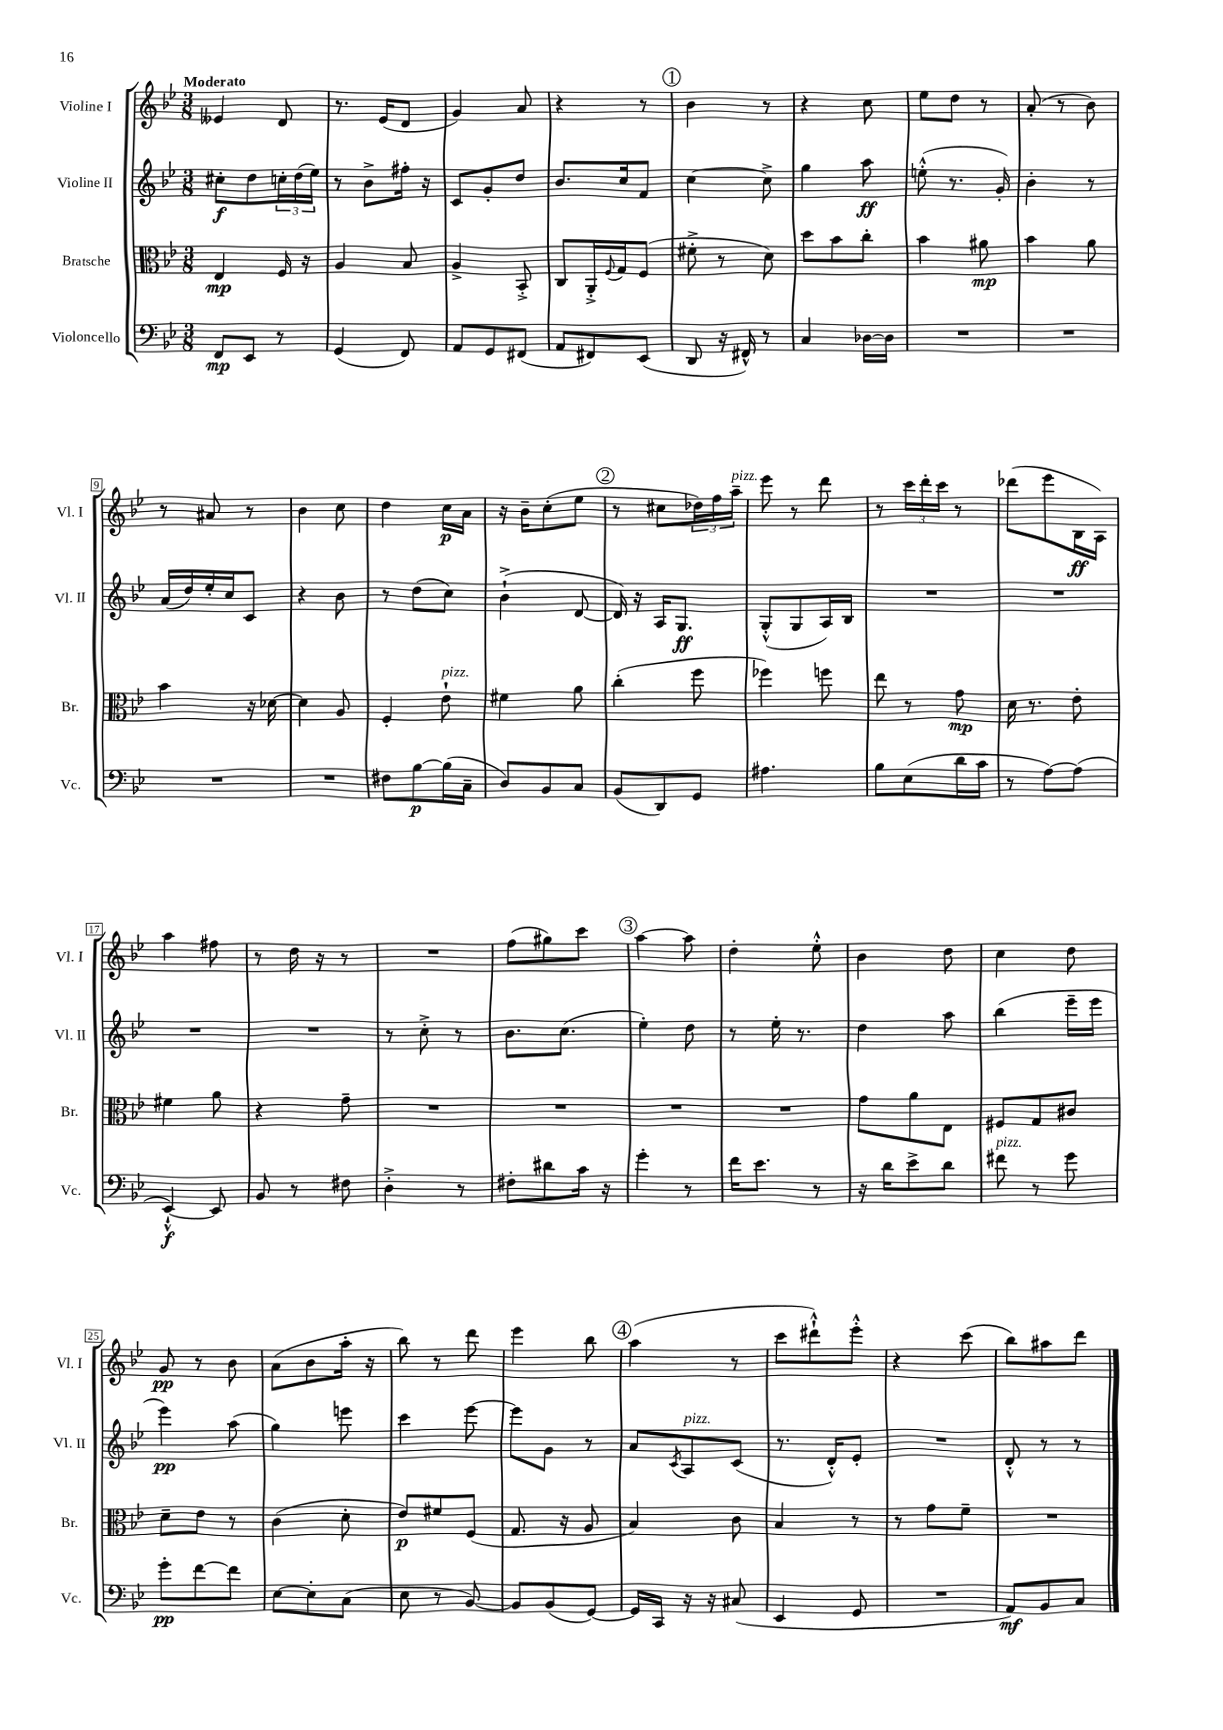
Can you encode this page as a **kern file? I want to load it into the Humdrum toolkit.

**kern	**dynam	**kern	**dynam	**kern	**dynam	**kern	**dynam
*part4	*part4	*part3	*part3	*part2	*part2	*part1	*part1
*staff4	*staff4	*staff3	*staff3	*staff2	*staff2	*staff1	*staff1
*I"Violoncello	*	*I"Bratsche	*	*I"Violine II	*	*I"Violine I	*
*I'Vc.	*	*I'Br.	*	*I'Vl. II	*	*I'Vl. I	*
*clefF4	*	*clefC3	*	*clefG2	*	*clefG2	*
*k[b-e-]	*	*k[b-e-]	*	*k[b-e-]	*	*k[b-e-]	*
*M3/8	*	*M3/8	*	*M3/8	*	*M3/8	*
=1	=1	=1	=1	=1	=1	=1	=1
!	!	!	!	!	!	!LO:TX:a:B:t=Moderato	!
8FF/L	mp	4E-/	mp	8cc#X'\L	f	4e--X/	.
8EE-/J	.	.	.	8dd\	.	.	.
8r	.	16F/	.	24ccn'\L	.	8d/	.
.	.	.	.	(24dd\	.	.	.
.	.	16r	.	.	.	.	.
.	.	.	.	24ee-\JJ)	.	.	.
=2	=2	=2	=2	=2	=2	=2	=2
(4GG/	.	4A/	.	8r	.	8.r	.
.	.	.	.	8b-^\L	.	.	.
.	.	.	.	.	.	(16e-/KL	.
8FF/)	.	8B-/	.	16ff#X'\Jk	.	8d/J	.
.	.	.	.	16r	.	.	.
=3	=3	=3	=3	=3	=3	=3	=3
8AA/L	.	4A^/	.	8c/L	.	4g/)	.
8GG/	.	.	.	8g'/	.	.	.
(8FF#X/J	.	8BB-'^/	.	8dd/J	.	8a/	.
=4	=4	=4	=4	=4	=4	=4	=4
8AA/L	.	8C/L	.	8.b-/L	.	4r	.
8FF#X/)	.	16AA'^/L	.	.	.	.	.
.	.	8qqF/	.	.	.	.	.
.	.	16G/J	.	16cc/k	.	.	.
(8EE-/J	.	(8F/J	.	8f/J	.	8r	.
!!LO:REH:place=s1:t=1
=5	=5	=5	=5	=5	=5	=5	=5
8DD/	.	8f#X'^\	.	[4cc\	.	4b-\	.
16r	.	8r	.	.	.	.	.
16FF#X^^/)	.	.	.	.	.	.	.
8r	.	8d\)	.	8cc^\]	.	8r	.
=6	=6	=6	=6	=6	=6	=6	=6
4C/	.	8dd\L	.	4gg\	.	4r	.
.	.	8b-\	.	.	.	.	.
[16D-X\LL	.	8cc'\J	.	8aa\	ff	8cc\	.
16D-\JJ]	.	.	.	.	.	.	.
=7	=7	=7	=7	=7	=7	=7	=7
4.r	.	4b-\	.	(8een'^^\	.	8ee-\L	.
.	.	.	.	8.r	.	8dd\J	.
.	.	8a#X\	mp	.	.	8r	.
.	.	.	.	16g'/)	.	.	.
=8	=8	=8	=8	=8	=8	=8	=8
4.r	.	4b-\	.	4b-'\	.	(8a'/	.
.	.	.	.	.	.	8r	.
.	.	8a\	.	8r	.	8b-\)	.
!!LO:LB:g=z
=9	=9	=9	=9	=9	=9	=9	=9
4.r	.	4b-\	.	(16a/LL	.	8r	.
.	.	.	.	16dd/)	.	.	.
.	.	.	.	16ee-'/	.	8a#X/	.
.	.	.	.	16cc/J	.	.	.
.	.	16r	.	8c/J	.	8r	.
.	.	[16d-X\	.	.	.	.	.
=10	=10	=10	=10	=10	=10	=10	=10
4.r	.	4d-\]	.	4r	.	4b-\	.
.	.	8A/	.	8b-\	.	8cc\	.
=11	=11	=11	=11	=11	=11	=11	=11
8F#X\L	.	4F'/	.	8r	.	4dd\	.
[8B-\	p	.	.	(8dd\L	.	.	.
!	!	!LO:TX:a:i:t=pizz.	!	!	!	!	!
(16B-\L]	.	8e-`\	.	8cc\J)	.	16cc\LL	p
16C~\JJ	.	.	.	.	.	16a\JJ	.
=12	=12	=12	=12	=12	=12	=12	=12
8D/L)	.	4f#X\	.	(4b-`^\	.	16r	.
.	.	.	.	.	.	16b-~\KL	.
8BB-/	.	.	.	.	.	(8cc'\	.
8C/J	.	8a\	.	[8d/	.	8ee-\J	.
!!LO:REH:place=s1:t=2
=13	=13	=13	=13	=13	=13	=13	=13
(8BB-/L	.	(4cc'\	.	16d/])	.	8r	.
.	.	.	.	16r	.	.	.
8DD/)	.	.	.	16A/KL	.	8cc#X\L	.
.	.	.	.	8.G/J	ff	.	.
8GG/J	.	8ff\	.	.	.	24dd-X\L)	.
.	.	.	.	.	.	24ff\	.
!	!	!	!	!	!	!LO:TX:a:i:t=pizz.	!
.	.	.	.	.	.	24aa~\JJ	.
=14	=14	=14	=14	=14	=14	=14	=14
4.A#X\	.	4ff-X\)	.	(8G'^^/L	.	8eee-\	.
.	.	.	.	8G/	.	8r	.
.	.	8ffn\	.	16A/L)	.	8ddd\	.
.	.	.	.	16B-/JJ	.	.	.
=15	=15	=15	=15	=15	=15	=15	=15
8B-\L	.	8ee-\	.	4.r	.	8r	.
(8E-\	.	8r	.	.	.	24ccc\LL	.
.	.	.	.	.	.	24ddd'\	.
.	.	.	.	.	.	24ccc\JJ	.
16d\L	.	8g\	mp	.	.	8r	.
16c\JJ	.	.	.	.	.	.	.
=16	=16	=16	=16	=16	=16	=16	=16
8r	.	16d\	.	4.r	.	(8ddd-X\L	.
.	.	8.r	.	.	.	.	.
[8A\L)	.	.	.	.	.	8eee-\	.
(8A\J]	.	8e-'\	.	.	.	16B-\L	ff
.	.	.	.	.	.	16A\JJ)	.
!!LO:LB:g=z
=17	=17	=17	=17	=17	=17	=17	=17
[4EE-`^^/)	f	4f#X\	.	4.r	.	4aa\	.
8EE-/]	.	8a\	.	.	.	8ff#X\	.
=18	=18	=18	=18	=18	=18	=18	=18
8BB-/	.	4r	.	4.r	.	8r	.
8r	.	.	.	.	.	16dd\	.
.	.	.	.	.	.	16r	.
8F#X\	.	8g~\	.	.	.	8r	.
=19	=19	=19	=19	=19	=19	=19	=19
4D'^\	.	4.r	.	8r	.	4.r	.
.	.	.	.	8cc'^\	.	.	.
8r	.	.	.	8r	.	.	.
=20	=20	=20	=20	=20	=20	=20	=20
8F#X'\L	.	4.r	.	8.b-\L	.	(8ff\L	.
8d#X\	.	.	.	.	.	8gg#X\)	.
.	.	.	.	(8.cc\J	.	.	.
16c\Jk	.	.	.	.	.	8ccc\J	.
16r	.	.	.	.	.	.	.
!!LO:REH:place=s1:t=3
=21	=21	=21	=21	=21	=21	=21	=21
4g'\	.	4.r	.	4ee-'\)	.	[4aa\	.
8r	.	.	.	8dd\	.	8aa\]	.
=22	=22	=22	=22	=22	=22	=22	=22
16f\KL	.	4.r	.	8r	.	4dd'\	.
8.e-\J	.	.	.	.	.	.	.
.	.	.	.	16ee-'\	.	.	.
.	.	.	.	8.r	.	.	.
8r	.	.	.	.	.	8ee-'^^\	.
=23	=23	=23	=23	=23	=23	=23	=23
16r	.	8g\L	.	4dd\	.	4b-\	.
16d\KL	.	.	.	.	.	.	.
8e-^\	.	8a\	.	.	.	.	.
8d\J	.	8E-\J	.	8aa\	.	8dd\	.
=24	=24	=24	=24	=24	=24	=24	=24
!LO:TX:a:i:t=pizz.	!	!	!	!	!	!	!
8f#X\	.	8F#X/L	.	(4bb-\	.	4cc\	.
8r	.	8G/	.	.	.	.	.
8g\	.	8c#X/J	.	16eee-~\LL	.	8dd\	.
.	.	.	.	16eee-\JJ	.	.	.
!!LO:LB:g=z
=25	=25	=25	=25	=25	=25	=25	=25
8g'\L	pp	8d~\L	.	4eee-\)	pp	8g/	pp
[8f\	.	8e-\J	.	.	.	8r	.
8f\J]	.	8r	.	(8aa\	.	8b-\	.
=26	=26	=26	=26	=26	=26	=26	=26
[8E-\L	.	(4c\	.	4gg\)	.	(8a\L	.
8E-'\]	.	.	.	.	.	8b-\	.
(8C\J	.	8d'\	.	8eeen\	.	16aa'\Jk	.
.	.	.	.	.	.	16r	.
=27	=27	=27	=27	=27	=27	=27	=27
8E-\	.	8e-/L)	p	4ccc\	.	8bb-\)	.
8r	.	8f#X/	.	.	.	8r	.
[8BB-/)	.	(8F/J	.	[8eee-\	.	8ddd\	.
=28	=28	=28	=28	=28	=28	=28	=28
8BB-/L]	.	8.G/	.	8eee-\L]	.	4eee-\	.
(8BB-/	.	.	.	8g\J	.	.	.
.	.	16r	.	.	.	.	.
[8GG/J)	.	8A/	.	8r	.	8bb-\	.
!!LO:REH:place=s1:t=4
=29	=29	=29	=29	=29	=29	=29	=29
16GG/LL]	.	4B-/)	.	8a/L	.	(4aa\	.
16CC/JJ	.	.	.	.	.	.	.
.	.	.	.	8qc/	.	.	.
!	!	!	!	!LO:TX:a:i:t=pizz.	!	!	!
16r	.	.	.	8A/	.	.	.
16r	.	.	.	.	.	.	.
(8C#X/	.	8c\	.	(8c/J	.	8r	.
=30	=30	=30	=30	=30	=30	=30	=30
4EE-/	.	4B-/	.	8.r	.	8ccc\L	.
.	.	.	.	.	.	8ddd#X`^^\)	.
.	.	.	.	16d'^^/KL)	.	.	.
8GG/	.	8r	.	8e-'/J	.	8eee-'^^\J	.
=31	=31	=31	=31	=31	=31	=31	=31
4.r	.	8r	.	4.r	.	4r	.
.	.	8g\L	.	.	.	.	.
.	.	8f~\J	.	.	.	(8ccc\	.
=32	=32	=32	=32	=32	=32	=32	=32
8AA/L)	mf	4.r	.	8d'^^/	.	8bb-\L)	.
8BB-/	.	.	.	8r	.	8aa#X\	.
8C/J	.	.	.	8r	.	8ddd\J	.
==	==	==	==	==	==	==	==
*-	*-	*-	*-	*-	*-	*-	*-
